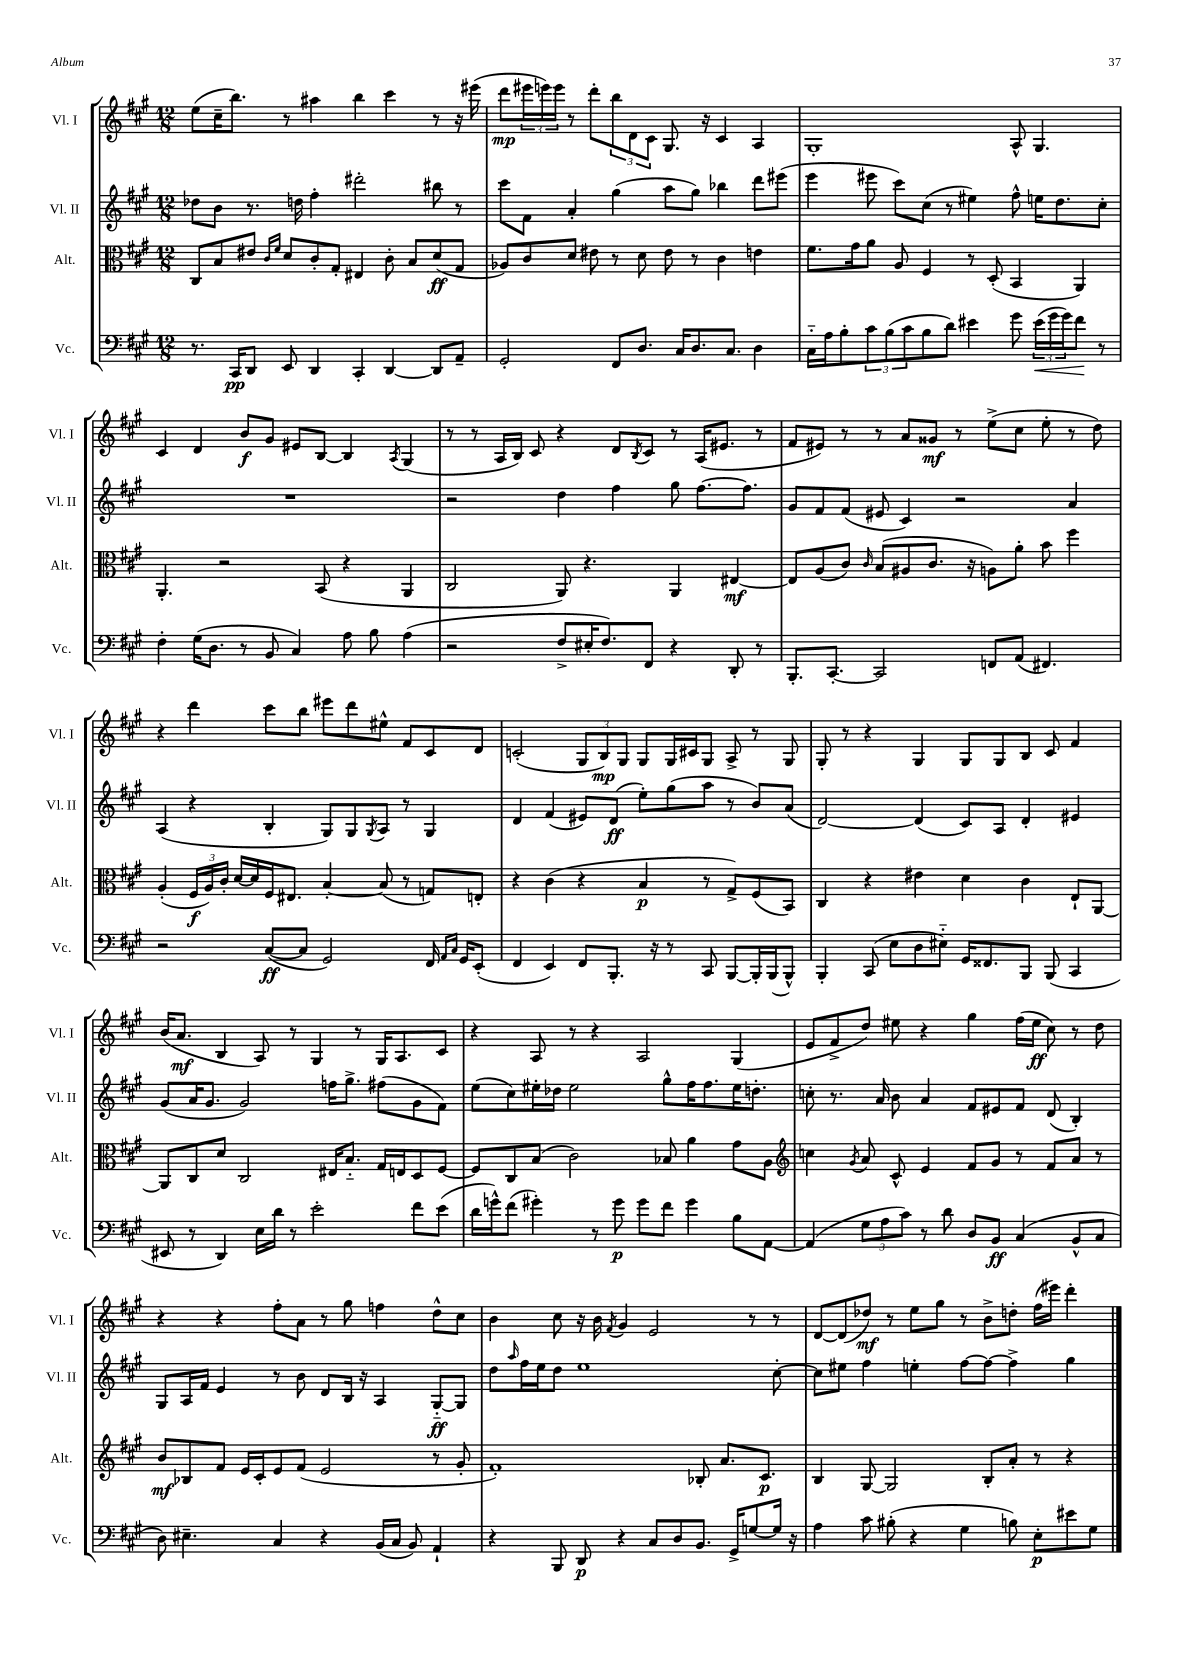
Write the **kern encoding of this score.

**kern	**kern	**kern	**kern
*staff4	*staff3	*staff2	*staff1
*clefF4	*clefC3	*clefG2	*clefG2
*k[f#c#g#]	*k[f#c#g#]	*k[f#c#g#]	*k[f#c#g#]
*M12/8	*M12/8	*M12/8	*M12/8
8.r	8C#	8dd-	(8ee
.	8B	8b	16cc#~
16CC#	.	.	8.bb)
8DD	8e#	8.r	.
.	16qqc#	.	.
.	16qqf#	.	.
8EE	8d	.	8r
.	.	16dd	.
4DD	8c#'	4ff#'	4aa#
.	8G#'	.	.
4CC#'	4E#	2ddd#'	4bb
[4DD	8c#'	.	4ccc#
.	8B	.	.
8DD]	(8d	8bb#	8r
8AA~	8G#	8r	16r
.	.	.	(16eee#
=	=	=	=
2GG#'	8A-)	8ccc#	8ddd
.	8c#	8f#	24eee#
.	.	.	24eee)
.	.	.	24eee
.	8d	4a'	8r
.	8e#	.	8ddd'
8FF#	8r	(4gg#	12bb
.	.	.	12d
8.D	8d	.	.
.	.	.	12c#
.	8e#	8aa	8.G#
16C#	.	.	.
8.D	8r	8gg#)	.
.	.	.	16r
.	4c#	4bb-	4c#
8.C#	.	.	.
4D	4e	8ddd	4A
.	.	(8eee#	.
=	=	=	=
16C#'~	8.f#	4eee	1G#'
16A	.	.	.
8B'	.	.	.
.	16g#	.	.
12c#	8a	8eee#	.
(12B	.	.	.
.	8A	8ccc#)	.
12c#	.	.	.
8B	4F#	(8cc#	.
8d)	.	8r	.
4e#	8r	4ee#)	.
.	(8D'	.	.
8g#	4BB	8ff#^^	8A^^
(24e#	.	16ee	4.G#
24g#	.	.	.
.	.	8.dd	.
24g#)	.	.	.
8f#	4AA)	.	.
8r	.	8cc#'	.
=	=	=	=
4F#'	4.AA'	1.r	4c#
(16G#	.	.	4d
8.D	.	.	.
.	2r	.	.
8r	.	.	8b
8BB	.	.	8g#
4C#)	.	.	8e#
.	(8BB	.	[8B
8A	4r	.	4B]
8B	.	.	.
.	.	.	8qA
(4A	4AA	.	(4G#
=	=	=	=
2r	2C#	2r	8r
.	.	.	8r
.	.	.	16A
.	.	.	16B)
.	.	.	8c#
8F#^	8AA)	4dd	4r
16E#'	4.r	.	.
8.F#)	.	.	.
.	.	4ff#	8d
.	.	.	8qB
8FF#	.	.	8c#
4r	4AA	8gg#	8r
.	.	[8.ff#	(16A
.	.	.	8.e#
8DD'	[4E#	.	.
.	.	8.ff#]	.
8r	.	.	8r
=	=	=	=
8.BBB'	8E#]	8g#	8f#
.	(8A	8f#	8e#)
[8.CC#'	.	.	.
.	8c#)	(8f#	8r
.	16qqc#	.	.
2CC#]	(8B	8e#	8r
.	8A#	4c#)	8a
.	8.c#	.	8g##
.	.	2r	8r
.	16r	.	.
8FF	8A)	.	(8ee^
(8AA	8a'	.	8cc#
4.FF#)	8b	.	8ee'
.	4ff#	4a	8r
.	.	.	8dd)
=	=	=	=
2r	(4A'	(4A	4r
.	24F#	4r	4ddd
.	24A)	.	.
.	24c#'	.	.
.	[16d	.	.
.	16d]	.	.
([8C#	16F#	4B'	8ccc#
.	8.E#	.	.
8C#]	.	.	8bb
2GG#)	[4B'	8G#)	8eee#
.	.	8G#	8ddd
.	.	8qG#	.
.	(8B]	8A	8ee#^^
.	8r	8r	8f#
16FF#	8G)	4G#	8c#
16qqAA	.	.	.
16qqC#	.	.	.
16GG#	.	.	.
(8EE'	8E'	.	8d
=	=	=	=
4FF#	4r	4d	(2c'
4EE)	(4c#	(4f#	.
8FF#	4r	8e#)	12G#
.	.	.	12B)
8.BBB'	.	(8d	.
.	.	.	12G#
.	4B	8ee')	8G#
16r	.	.	.
8r	.	(8gg#	16G#
.	.	.	16c#
8CC#	8r	8aa	8G#
[8BBB	8G#^)	8r	8A^
16BBB']	(8F#	8b)	8r
(16BBB	.	.	.
8BBB^^)	8BB)	(8a	8G#
=	=	=	=
4BBB'	4C#	[2d)	8G#'
.	.	.	8r
(8CC#	4r	.	4r
8E	.	.	.
8D	4e#	(4d]	4G#
8E#'~)	.	.	.
16GG#	4d	8c#)	8G#
8.FF##	.	.	.
.	.	8A	8G#
8BBB	4c#	4d'	8B
(8BBB	.	.	8c#
4CC#	8E`	4e#	4f#
.	[8AA	.	.
=	=	=	=
8EE#	8AA]	(8g#	(16b
.	.	.	8.a
8r	8C#	16a	.
.	.	8.g#	.
4DD)	8d	.	4B
.	2C#	2g#)	.
16E	.	.	8A)
16d	.	.	.
8r	.	.	8r
2e'	.	.	4G#
.	16E#	16ff	.
.	8.B'~	8.gg#^	.
.	.	.	8r
.	16G#	(8ff#	16G#
.	16E	.	8.A
8f#	8D	8g#	.
(8e	[8F#	8f#)	8c#
=	=	=	=
16d	8F#]	(8ee	4r
16g^^)	.	.	.
(8f#	8C#	8cc#)	.
4g#')	(8B	16ee#'	8A
.	.	16dd-	.
.	2c#)	2ee#	8r
8r	.	.	4r
8g#	.	.	.
8g#	.	.	2A
8f#	8B-	8gg#^^	.
4g#	4a	16ff#	.
.	.	8.ff#	.
8B	8g#	16ee#	(4G#
.	.	8.dd'	.
[8AA	8A	.	.
=	=	=	=
*	*clefG2	*	*
(4AA]	4cc	8cc'	8e
.	.	8.r	8f#^
.	8qg#	.	.
12G#	8a	.	8dd)
.	.	16a	.
12A	.	.	.
.	8c#^^	8b	8ee#
12c#)	.	.	.
8r	4e	4a	4r
8d	.	.	.
8D	8f#	8f#	4gg#
8BB	8g#	8e#	.
(4C#	8r	8f#	(16ff#
.	.	.	16ee#
.	8f#	(8d	8cc#)
8BB^^	8a	4B')	8r
8C#	8r	.	8dd
=	=	=	=
8D)	8b	8G#	4r
4.E#~	8B-	16A	.
.	.	16f#	.
.	8f#	4e	4r
.	16e	.	.
.	16c#'	.	.
4C#	8e	8r	8ff#'
.	(8f#	8b	8a
4r	2e	8d	8r
.	.	16B	8gg#
.	.	16r	.
(16BB	.	4A	4ff
16C#	.	.	.
8BB)	.	.	.
4AA`	8r	[8G#'~	8dd^^
.	8g#'	8G#]	8cc#
=	=	=	=
4r	1f#')	8dd	4b
.	.	16qqaa	.
.	.	16ff#	.
.	.	16ee	.
8BBB	.	8dd	8cc#
8DD	.	1ee	16r
.	.	.	16b
.	.	.	8qf#
4r	.	.	4g#
8C#	.	.	2e
8D	.	.	.
8.BB	8B-'	.	.
.	8.a	.	.
16GG#^	.	.	.
[8G	.	.	8r
.	8.c#	.	.
16G]	.	[8cc#'	8r
16r	.	.	.
=	=	=	=
4A	4B	8cc#]	[8d
.	.	8ee#	(8d]
8c#	[8G#	4ff#	8dd-)
(8B#'	2G#]	.	8r
4r	.	4ee'	8ee
.	.	.	8gg#
4G#	.	[8ff#	8r
.	8B'	8ff#_	8b^
8B)	8a'	4ff#^]	8dd'
8E'	8r	.	(16ff#
.	.	.	16eee#)
8e#	4r	4gg#	4ddd'
8G#	.	.	.
==	==	==	==
*-	*-	*-	*-
